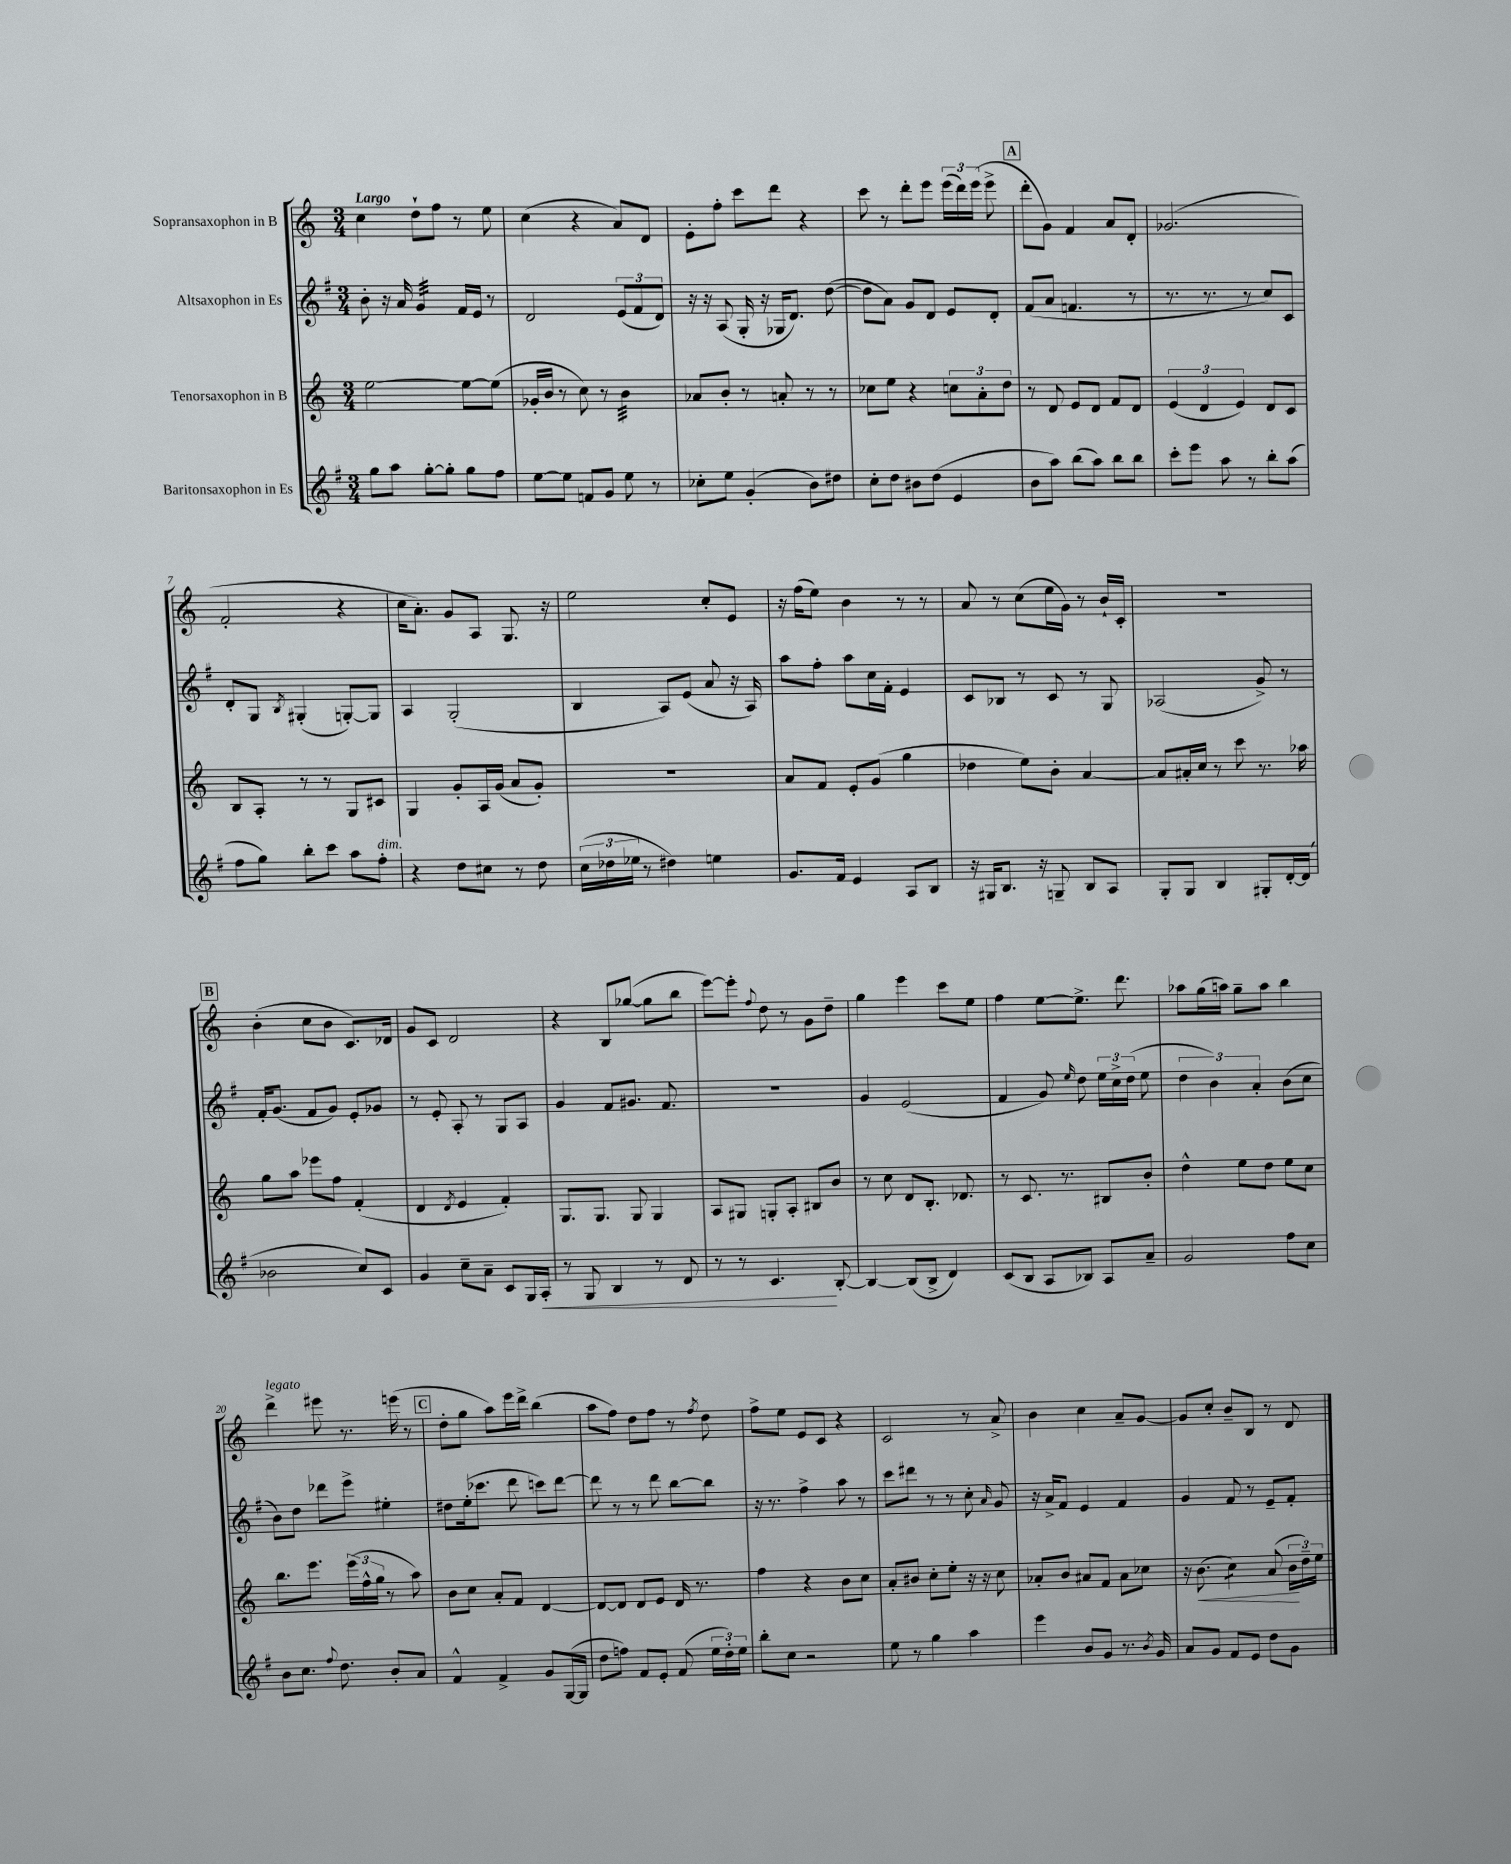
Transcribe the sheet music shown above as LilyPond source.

<<
\new StaffGroup <<
\new Staff = "s0" \with { instrumentName = "Sopransaxophon in B" } {
    \clef treble \key c \major \numericTimeSignature \time 3/4 \tempo "Largo"
    \autoBeamOff c''4 d''8[-! f''8] r8 e''8 |
    c''4( r4 a'8[) d'8] |
    e'8[-. f''8]-. c'''8[ d'''8] r4 |
    c'''8 r8 d'''8[-. e'''8] \tuplet 3/2 { e'''16[( d'''16) e'''16]( } e'''8-> |
    \mark \markup { \box "A" } d'''8[-. g'8]) f'4 a'8[ d'8]-. |
    ges'2.( |
    f'2-. r4 |
    c''16[ a'8.]-.) g'8[ a8] g8. r16 |
    e''2 c''8[-. e'8] |
    r16 f''16[( e''8]) b'4 r8 r8 |
    a'8 r8 c''8[( e''16 g'16]) r8 b'16[-! c'16]-. |
    R2. |
    \mark \markup { \box "B" } b'4-.( c''8[ b'8] c'8.[) des'16] |
    g'8[ c'8] d'2 |
    r4 b8[ ges''8]~( ges''8[ b''8] |
    e'''8[~) e'''8]-. \appoggiatura { f''8 } d''8 r8 g'8[ d''8]-- |
    g''4 e'''4 c'''8[ e''8] |
    f''4 e''8[~ e''8.]-> d'''8. |
    aes''8[ g''16( a''16]) g''8[-- a''8] b''4 |
    d'''4->^\markup { \italic "legato" } eis'''8 r8. e'''16( r8 |
    \mark \markup { \box "C" } d''8[-. g''8] a''8[) e'''16 d'''16]-> b''4( |
    a''8[ f''8]) d''8[ f''8] r8 \acciaccatura { f''8 } d''8 |
    f''8[-> e''8] e'8[ c'8] r4 |
    c'2 r8 a'8-> |
    b'4 c''4 a'8[-- g'8]~ |
    g'8[ c''8]-. b'8[-- b8] r8 d'8 \bar "|." |
}
\new Staff = "s1" \with { instrumentName = "Altsaxophon in Es" } {
    \clef treble \key g \major \numericTimeSignature \time 3/4
    \autoBeamOff b'8-. r16 a'16 g'4:32 fis'16[ e'16] r8 |
    d'2 \tuplet 3/2 { e'8[( fis'8 d'8]) } |
    r16 r16 a8( g16-. r16 ges16[ d'8.]) d''8~( |
    d''8[ a'8]) g'8[ d'8] e'8[ d'8]-. |
    \mark \markup { \box "A" } fis'8[( a'8] f'4. r8 |
    r8. r8. r8 c''8[) c'8] |
    d'8[-. g8] \acciaccatura { b8 } gis4-.( g8[~-.) g8] |
    a4 g2-.( |
    b4 a8[) e'8]( a'8 r16 a16) |
    a''8[ fis''8]-. a''8[ c''16 fis'16]-. e'4 |
    c'8[ bes8] r8 c'8 r8 g8 |
    aes2( g'8->) r8 |
    \mark \markup { \box "B" } fis'16[-. g'8.]( fis'8[ g'8]) e'8[-. ges'8] |
    r8 e'8-. a8-. r8 g8[ a8] |
    g'4 fis'8[ gis'8.] fis'8. |
    R2. |
    g'4 e'2( |
    fis'4 g'8) \grace { e''16 } d''8 \tuplet 3/2 { e''16[ c''16-> d''16]( } e''8 |
    \tuplet 3/2 { d''4 b'4) a'4-. } b'8[( c''8] |
    b'8[) d''8] des'''8[ e'''8]-> eis''4-. |
    \mark \markup { \box "C" } dis''8[ e''16-.( ces'''8.] d'''8 c'''8[) d'''8]~ |
    d'''8 r8 r8 d'''8 b''8[~ b''8] |
    r16 r8. fis''4-> a''8 r8 |
    c'''8[ dis'''8] r8 r8 c''8-. \grace { a'16 } g'8 |
    r16 a'16[-> fis'8] e'4 fis'4 |
    g'4 fis'8 r8 e'8[-- fis'8]-. \bar "|." |
}
\new Staff = "s2" \with { instrumentName = "Tenorsaxophon in B" } {
    \clef treble \key c \major \numericTimeSignature \time 3/4
    \autoBeamOff e''2~ e''8[~ e''8]( |
    ges'16[-. b'16] r8 c''8) r8 b'4:32 |
    aes'8[ b'8]-. r8 a'8-. r8 r8 |
    ces''8[ e''8] r4 \tuplet 3/2 { c''8[ a'8-. d''8] } |
    \mark \markup { \box "A" } r8 d'8 e'8[ d'8] f'8[ d'8] |
    \tuplet 3/2 { e'4( d'4 e'4) } d'8[ c'8] |
    b8[ a8]-. r8 r8 g8[ cis'8] |
    g4 g'8[-. a16 g'16]( a'8[ g'8]-.) |
    R2. |
    a'8[ f'8] e'8[-. g'8]( g''4 |
    des''4 e''8[) b'8]-. a'4~ |
    a'8[ ais'16-. c''16] r8 c'''8 r8. aes''16 |
    \mark \markup { \box "B" } g''8[ a''8] ees'''8[ f''8] f'4-.( |
    d'4 \acciaccatura { d'8 } e'4 f'4-.) |
    g8.[ g8.] g8 g4 |
    a8[ gis8] g8[-. a8]-. bis8[ b'8] |
    r8 c''8 d'8[ b8.]-. des'8. |
    r8 c'8. r8. bis8[ b'8]-. |
    d''4-^ e''8[ d''8] e''8[ c''8] |
    b''8.[ e'''8.] \tuplet 3/2 { e'''16[( f''16-^ g''16] } r8 a''8) |
    \mark \markup { \box "C" } b'8[ c''8] a'8[-. f'8] d'4~ |
    d'8[~ d'8] d'8[ e'8] d'16 r8. |
    f''4 r4 b'8[ c''8] |
    a'8[-. bis'8] c''8[-. e''8]-. r16 r16 c''8 |
    aes'8[-. b'8] ais'8[ f'8] ais'8[ ces''8] |
    r16 b'8.\<( c''4:8) a'8( \tuplet 3/2 { b'16[\! d''16--) e''16] } \bar "|." |
}
\new Staff = "s3" \with { instrumentName = "Baritonsaxophon in Es" } {
    \clef treble \key g \major \numericTimeSignature \time 3/4
    \autoBeamOff g''8[ a''8] g''8[~-. g''8]-. g''8[ fis''8] |
    e''8[~ e''8] f'8[ g'8] e''8 r8 |
    ces''8[-. e''8] g'4-.( b'8[) dis''8] |
    c''8[-. d''8] bis'8[ d''8]( e'4 |
    \mark \markup { \box "A" } b'8[ a''8]) b''8[( a''8]) b''8[ b''8] |
    c'''8[-. e'''8] a''8 r8 b''8[-. a''8]( |
    fis''8[ g''8]) b''8[-. c'''8] a''8[ fis''8]-.^\markup { \italic "dim." } |
    r4 d''8[ cis''8] r8 d''8 |
    \tuplet 3/2 { c''16[( des''16 ees''16] } r8 dis''4) e''4 |
    g'8.[ fis'16] e'4 a8[ b8] |
    r16 gis16[ b8.] r16 g8-- b8[ a8] |
    g8[-. g8] b4 gis8[-. d'16~-. d'16]( |
    \mark \markup { \box "B" } bes'2 c''8[) c'8] |
    g'4 c''8[-- a'8]-- c'8[ g16 a16]-.\< |
    r8 g8 b4 r8 d'8 |
    r8 r8 c'4.\! b8~-. |
    b4~ b8[( b8]-> d'4) |
    c'8[( b8] a8[ bes8]) a8[ a'8]-- |
    g'2 fis''8[ c''8] |
    b'8[ c''8.] \appoggiatura { fis''8 } d''8. b'8[-. a'8] |
    \mark \markup { \box "C" } fis'4-^ fis'4-> g'8[ g16~( g16] |
    d''8[ f''8]) fis'8[ e'8]-. fis'8( \tuplet 3/2 { e''16[ d''16-.) e''16] } |
    b''8[-. c''8] r2 |
    e''8 r8 g''4 a''4 |
    e'''4 b'8[ g'8] r8. \acciaccatura { b'8 } g'16 |
    a'8[ g'8] fis'8[ e'8] d''8[ g'8] \bar "|." |
}
>>
>>
